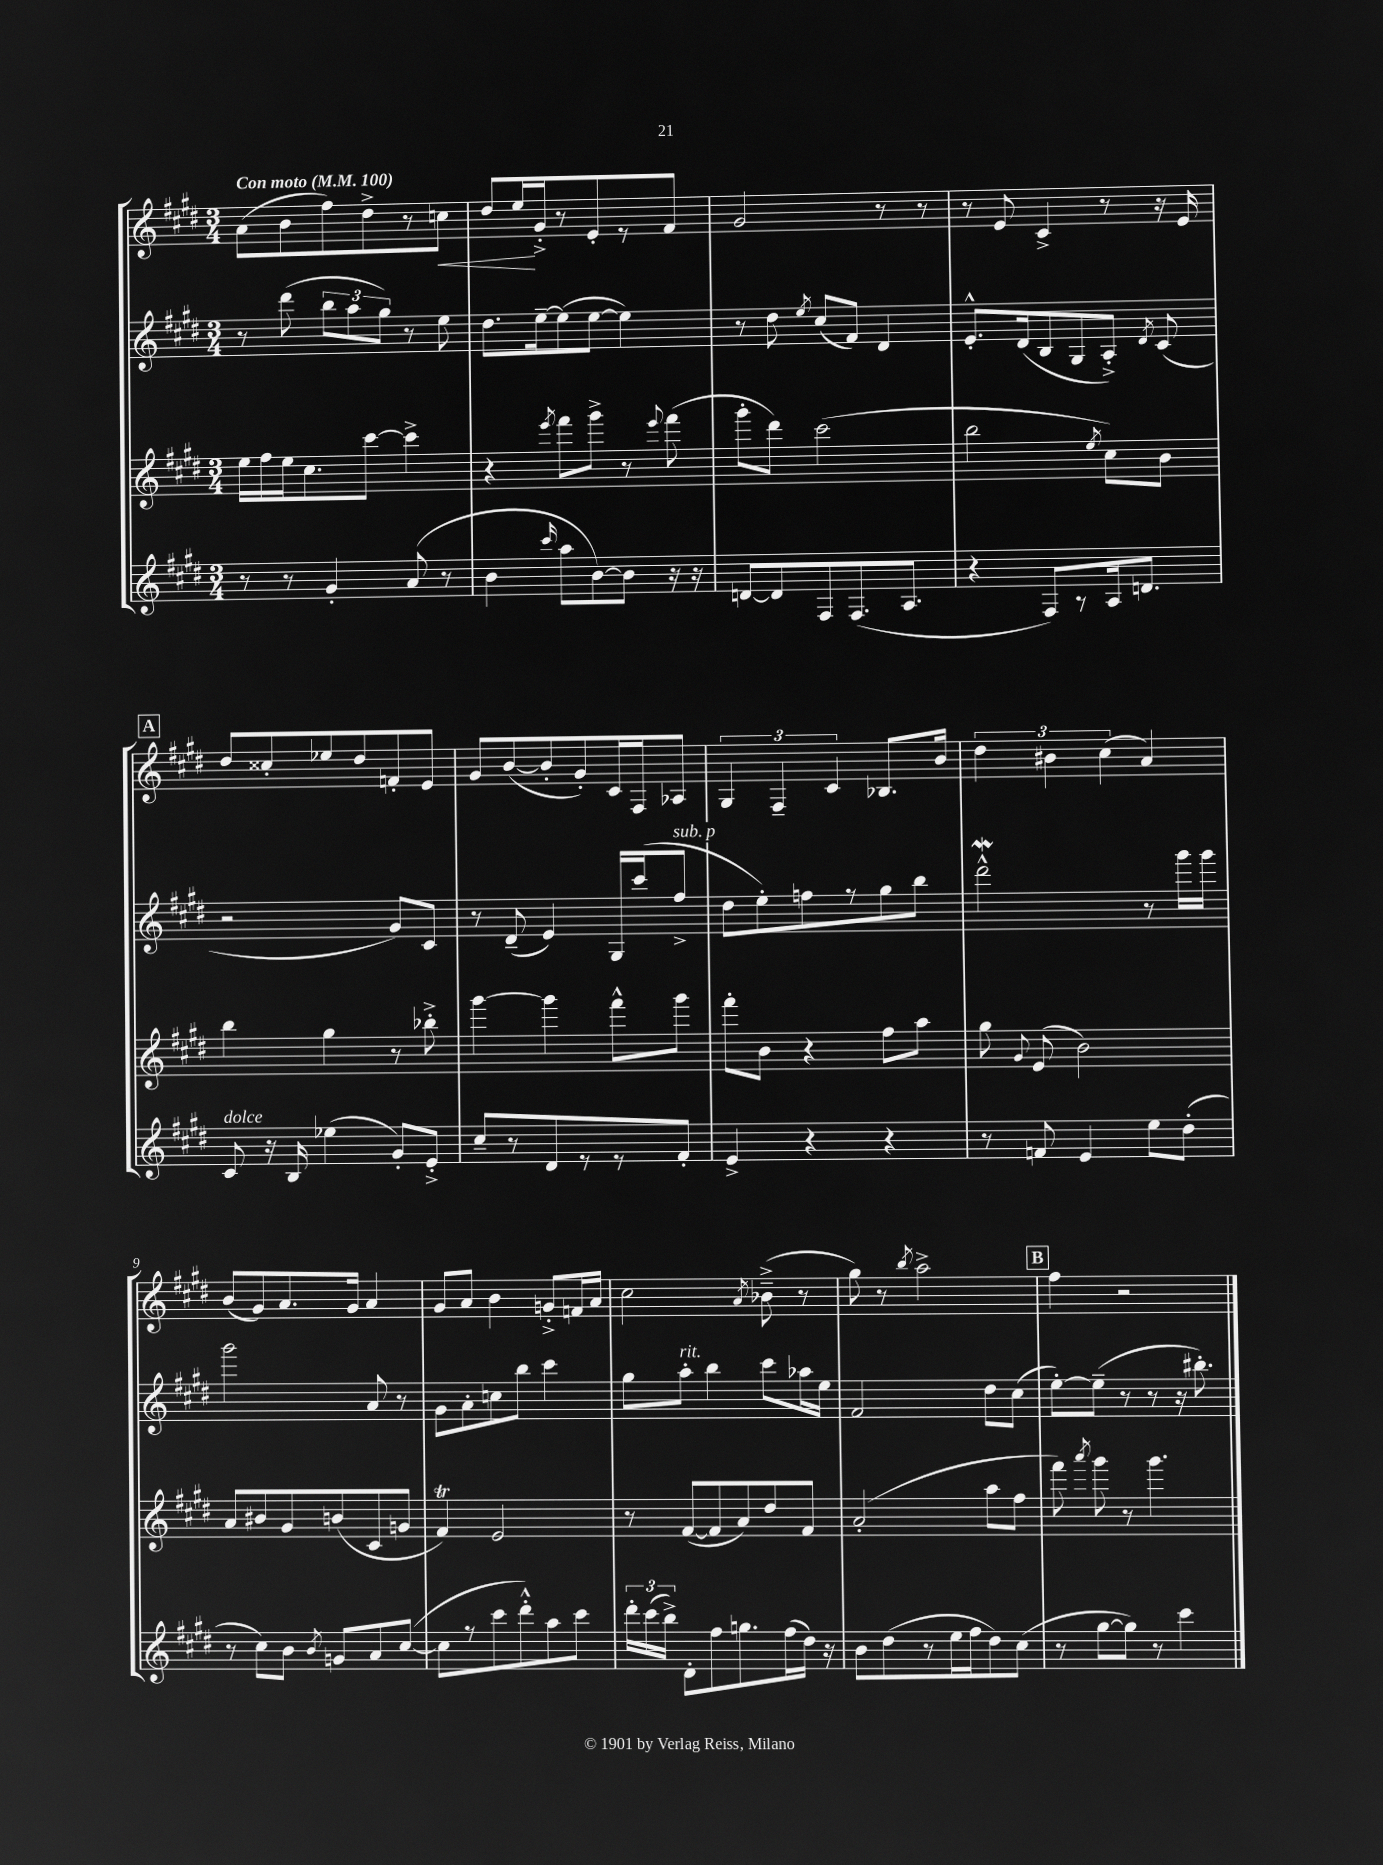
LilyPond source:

<<
\new StaffGroup <<
\new Staff = "s0" {
    \clef treble \key e \major \numericTimeSignature \time 3/4 \tempo "Con moto" 4 = 100
    \autoBeamOff a'8[( b'8 fis''8) dis''8-> r8 c''8]\< |
    dis''8[ e''16\! gis'16-.-> r8 e'8-. r8 fis'8] |
    gis'2 r8 r8 |
    r8 e'8 cis'4-> r8 r16 e'16 |
    \mark \markup { \box "A" } dis''8[ cisis''8-. ees''8 dis''8 f'8-. e'8] |
    gis'8[ b'8~( b'8-. gis'8-.) cis'16 fis16 aes8] |
    \tuplet 3/2 { gis4 fis4-- cis'4 } bes8.[ b'16] |
    \tuplet 3/2 { dis''4 bis'4 cis''4( } a'4) |
    b'8[( gis'8) a'8. gis'16] a'4 |
    gis'8[ a'8] b'4 g'8[-.-> f'16 a'16] |
    cis''2 \acciaccatura { a'8 } bes'8--->( r8 |
    gis''8) r8 \acciaccatura { b''8 } a''2-> |
    \mark \markup { \box "B" } fis''4 r2 \bar "|." |
}
\new Staff = "s1" {
    \clef treble \key e \major \numericTimeSignature \time 3/4
    \autoBeamOff r8 dis'''8( \tuplet 3/2 { b''8[ a''8 gis''8]) } r8 e''8 |
    dis''8.[ e''16~-- e''8( e''8]~ e''4) |
    r8 dis''8 \acciaccatura { e''8 } cis''8[( fis'8]) dis'4 |
    e'8.[-.-^ dis'16( b8 gis8 a8]-.->) \acciaccatura { dis'8 } cis'8( |
    \mark \markup { \box "A" } r2 gis'8[) cis'8] |
    r8 dis'8--( e'4) gis16[ cis'''16( fis''8]->^\markup { \italic "sub. p" } |
    dis''8[ e''8-.) f''8 r8 gis''8 b''8] |
    dis'''2-^\mordent r8 gis'''16[ gis'''16] |
    gis'''2 a'8 r8 |
    gis'8[ a'8-. c''8 b''8] cis'''4 |
    gis''8[ a''8]-.^\markup { \italic "rit." } b''4 cis'''8[ aes''16 e''16] |
    fis'2 dis''8[ cis''8]( |
    \mark \markup { \box "B" } e''8[~-.) e''8]--( r8 r8 r16 bis''8.-.) \bar "|." |
}
\new Staff = "s2" {
    \clef treble \key e \major \numericTimeSignature \time 3/4
    \autoBeamOff e''16[ fis''16 e''16 cis''8. cis'''8]~ cis'''4-> |
    r4 \acciaccatura { e'''8 } fis'''8[ gis'''8]-> r8 \appoggiatura { e'''8 } fis'''8( |
    gis'''8[-. dis'''8]) cis'''2( |
    b''2 \acciaccatura { e''8 } cis''8[) b'8] |
    \mark \markup { \box "A" } b''4 gis''4 r8 bes''8-.-> |
    gis'''4~ gis'''4 fis'''8[-^ gis'''8] |
    fis'''8[-. b'8] r4 fis''8[ a''8] |
    gis''8 \appoggiatura { gis'8 } e'8( b'2) |
    a'8[ bis'8 gis'8 b'8( cis'8 g'8] |
    fis'4\trill) e'2 |
    r8 fis'8[~( fis'8 a'8) dis''8 fis'8] |
    a'2-.( a''8[ fis''8] |
    \mark \markup { \box "B" } fis'''8) \acciaccatura { a'''8 } gis'''8 r8 gis'''4. \bar "|." |
}
\new Staff = "s3" {
    \clef treble \key e \major \numericTimeSignature \time 3/4
    \autoBeamOff r8 r8 gis'4-. a'8( r8 |
    b'4 \grace { cis'''16 } a''8[ b'8~) b'8] r16 r16 |
    d'8[~ d'8 fis8 fis8.( a8.] |
    r4 fis8[) r8 a16 d'8.] |
    \mark \markup { \box "A" } cis'8^\markup { \italic "dolce" } r16 b16 ees''4( gis'8[-.) e'8]-.-> |
    cis''8[-- r8 dis'8 r8 r8 fis'8]-. |
    e'4-> r4 r4 |
    r8 f'8 e'4 e''8[ dis''8]-.( |
    r8 cis''8[) b'8] \acciaccatura { b'8 } g'8[ a'8 cis''8]~( |
    cis''8[ r8 cis'''8 dis'''8-.-^) a''8 cis'''8] |
    \tuplet 3/2 { dis'''16[-. cis'''16( b''16]->) } dis'8[-. fis''8 g''8. fis''16( dis''16]) r16 |
    b'8[ dis''8( r8 e''16 fis''16 dis''8) cis''8]( |
    \mark \markup { \box "B" } r8 gis''8[~ gis''8]) r8 cis'''4 \bar "|." |
}
>>
>>
